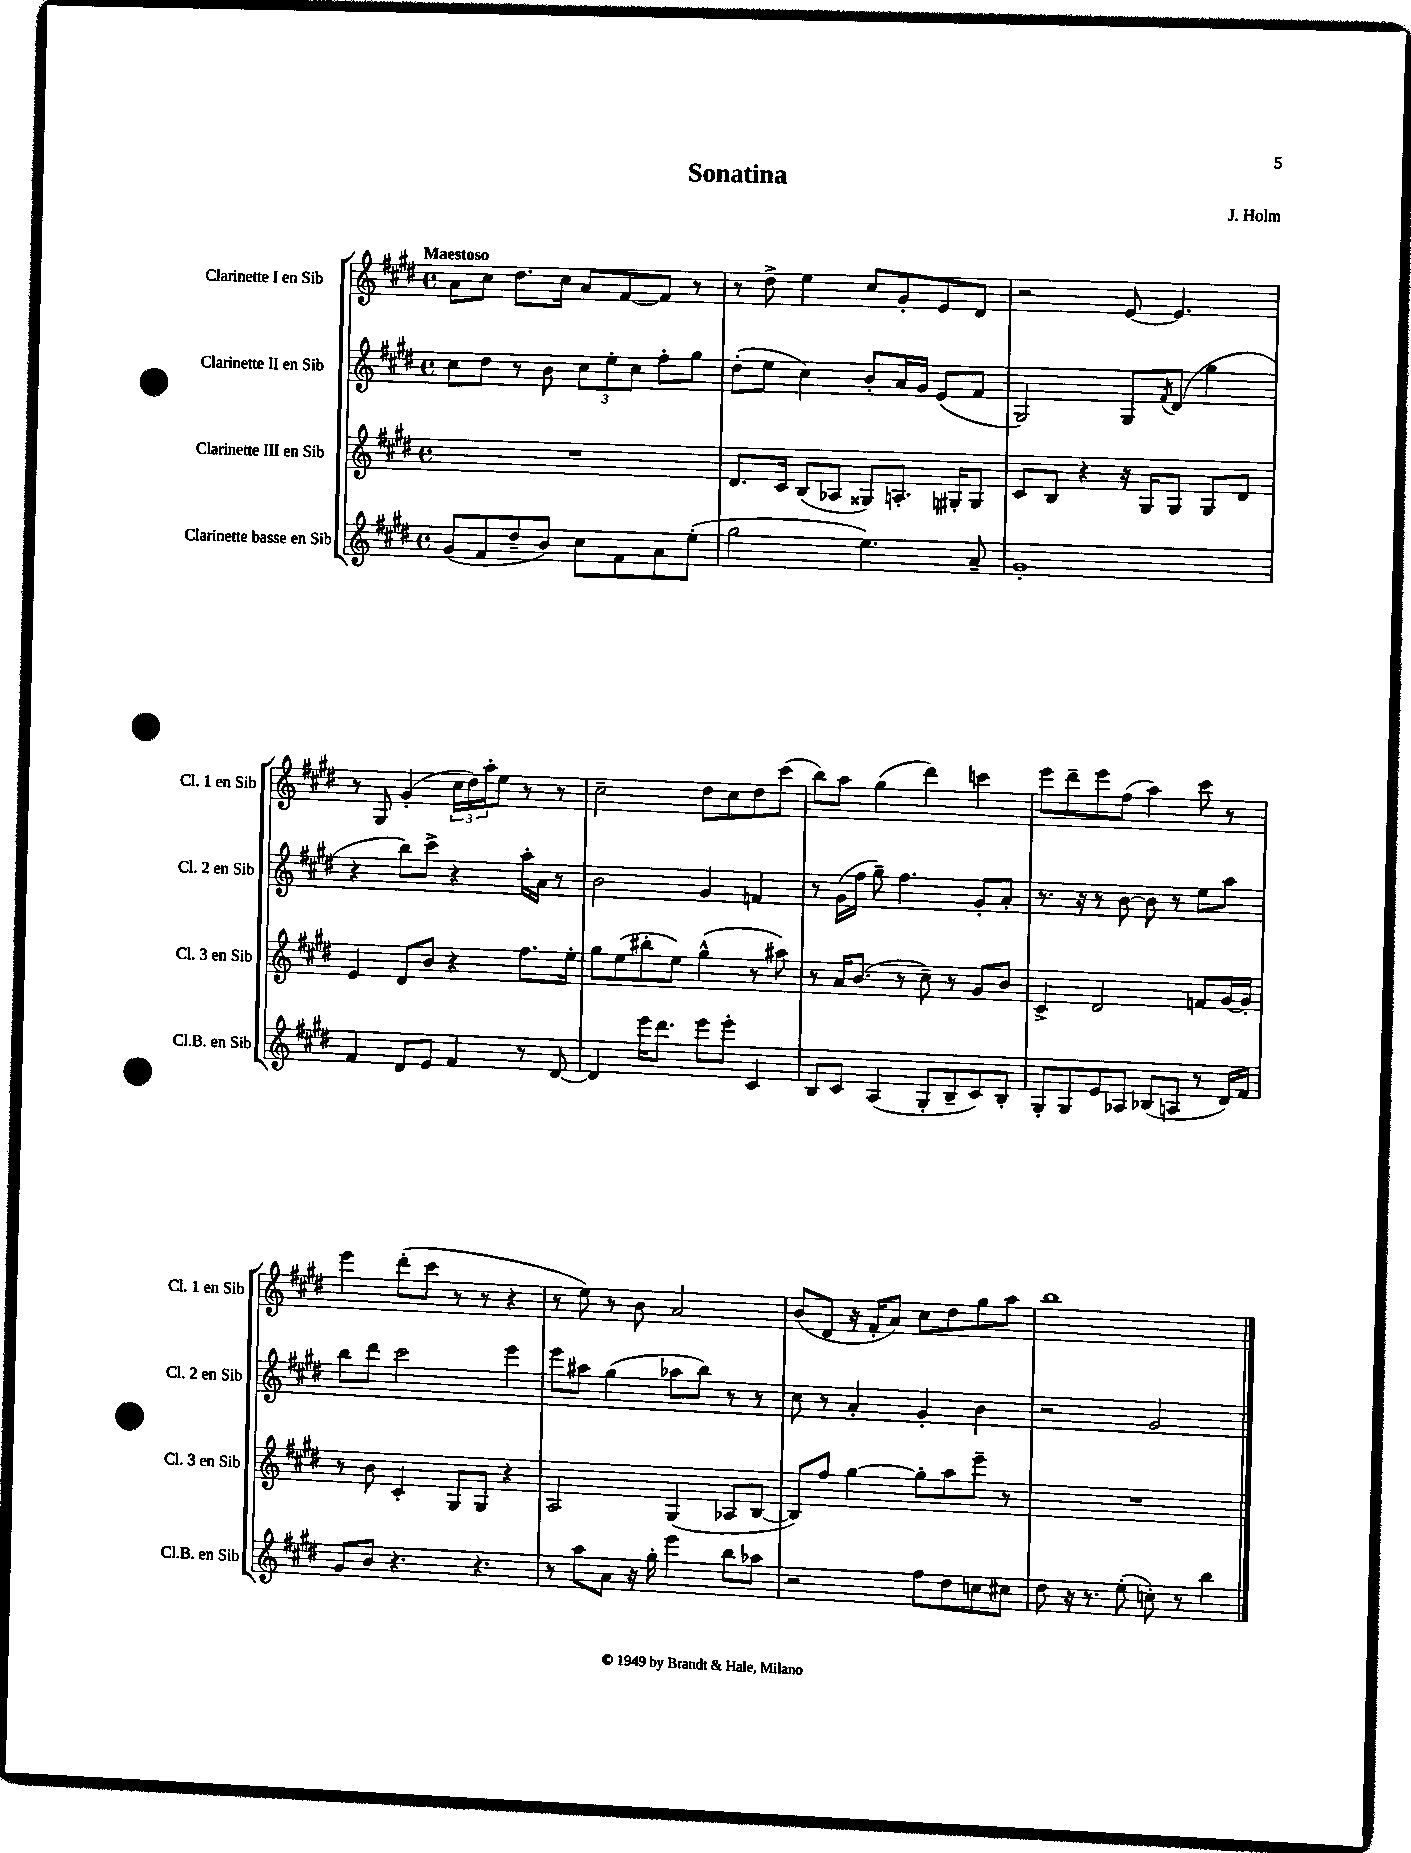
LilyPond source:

\header { title = "Sonatina" composer = "J. Holm" }
<<
\new StaffGroup <<
\new Staff = "s0" \with { instrumentName = "Clarinette I en Sib" shortInstrumentName = "Cl. 1 en Sib" } {
    \clef treble \key e \major \defaultTimeSignature \time 4/4 \tempo "Maestoso"
    a'8 cis''8 dis''8. cis''16 a'8 fis'8~ fis'8 r8 |
    r8 dis''8-> e''4 cis''8 gis'8-. e'8 dis'8 |
    r2 e'8~ e'4. |
    r8 gis8 gis'4-.( \tuplet 3/2 { cis''16 dis''16) a''16-. } e''8 r8 r8 |
    cis''2-- dis''8 cis''8 dis''8 cis'''8( |
    b''8) a''8 gis''4( dis'''4) c'''4 |
    e'''8 dis'''8-- e'''8 fis''8( a''4) cis'''8 r8 |
    e'''4 dis'''8-.( cis'''8 r8 r8 r4 |
    r8 e''8) r8 b'8 a'2 |
    b'8( dis'8 r16 fis'16-. a'8) cis''8 dis''8 gis''8 a''8 |
    b''1 \bar "|." |
}
\new Staff = "s1" \with { instrumentName = "Clarinette II en Sib" shortInstrumentName = "Cl. 2 en Sib" } {
    \clef treble \key e \major \defaultTimeSignature \time 4/4
    cis''8 dis''8 r8 b'8 \tuplet 3/2 { cis''8 e''8-. cis''8 } fis''8-. gis''8 |
    dis''8-.( e''8 cis''4) b'8-. a'16 gis'16 e'8( fis'8 |
    gis2) gis8 \acciaccatura { fis'8 } dis'8( gis''4 |
    r4 b''8) cis'''8-> r4 a''16-. a'16 r8 |
    b'2 gis'4 f'4 |
    r8 gis'16( fis''16 gis''8--) fis''4. gis'8-. a'8-. |
    r8. r16 r8 b'8~ b'8 r8 e''8 a''8 |
    b''8 dis'''8 cis'''2 e'''4 |
    e'''8 ais''8 gis''4( aes''8 b''8) r8 r8 |
    cis''8 r8 a'4-. gis'4-. b'4 |
    r2 gis'2 \bar "|." |
}
\new Staff = "s2" \with { instrumentName = "Clarinette III en Sib" shortInstrumentName = "Cl. 3 en Sib" } {
    \clef treble \key e \major \defaultTimeSignature \time 4/4
    R1 |
    dis'8. cis'16 b8( aes8 gisis8) a8.-. gis16-. gis8 |
    cis'8 b8 r4 r16 gis16 gis8 gis8 dis'8 |
    e'4 dis'8 b'8 r4 fis''8. e''16-. |
    gis''8 e''8( bis''8-. e''8) gis''4-^( r8 ais''8) |
    r8 a'16 b'8.( r8 cis''8--) r8 gis'8 b'8 |
    cis'4-> dis'2 f'8 gis'16~ gis'16-. |
    r8 b'8 cis'4-. gis8 gis8 r4 |
    a2 gis4( aes8 b8~ |
    b8) fis''8 gis''4~ gis''8-. a''8 e'''8-- r8 |
    R1 \bar "|." |
}
\new Staff = "s3" \with { instrumentName = "Clarinette basse en Sib" shortInstrumentName = "Cl.B. en Sib" } {
    \clef treble \key e \major \defaultTimeSignature \time 4/4
    gis'8( fis'8 dis''8-- b'8) cis''8 fis'8 a'8 e''8-.( |
    gis''2 e''4.) a'8-- |
    gis'1-. |
    fis'4 dis'8 e'8 fis'4 r8 dis'8~ |
    dis'4 e'''16 dis'''8. e'''8 e'''8-. cis'4 |
    b8 cis'8 a4( gis8-. b8-- cis'8) b8-. |
    gis8-. gis8 e'8 aes8 bes8( a8 r8 dis'16) fis'16 |
    gis'8 b'8 r4. r4. |
    r8 a''8 a'8 r16 gis''16-. e'''4 b''8 aes''8 |
    r2 fis''8 dis''8 c''8 cis''8 |
    dis''8 r16 r8. e''8-.( c''8-.) r8 b''4 \bar "|." |
}
>>
>>
\layout { \context { \Score \remove "Bar_number_engraver" } }
